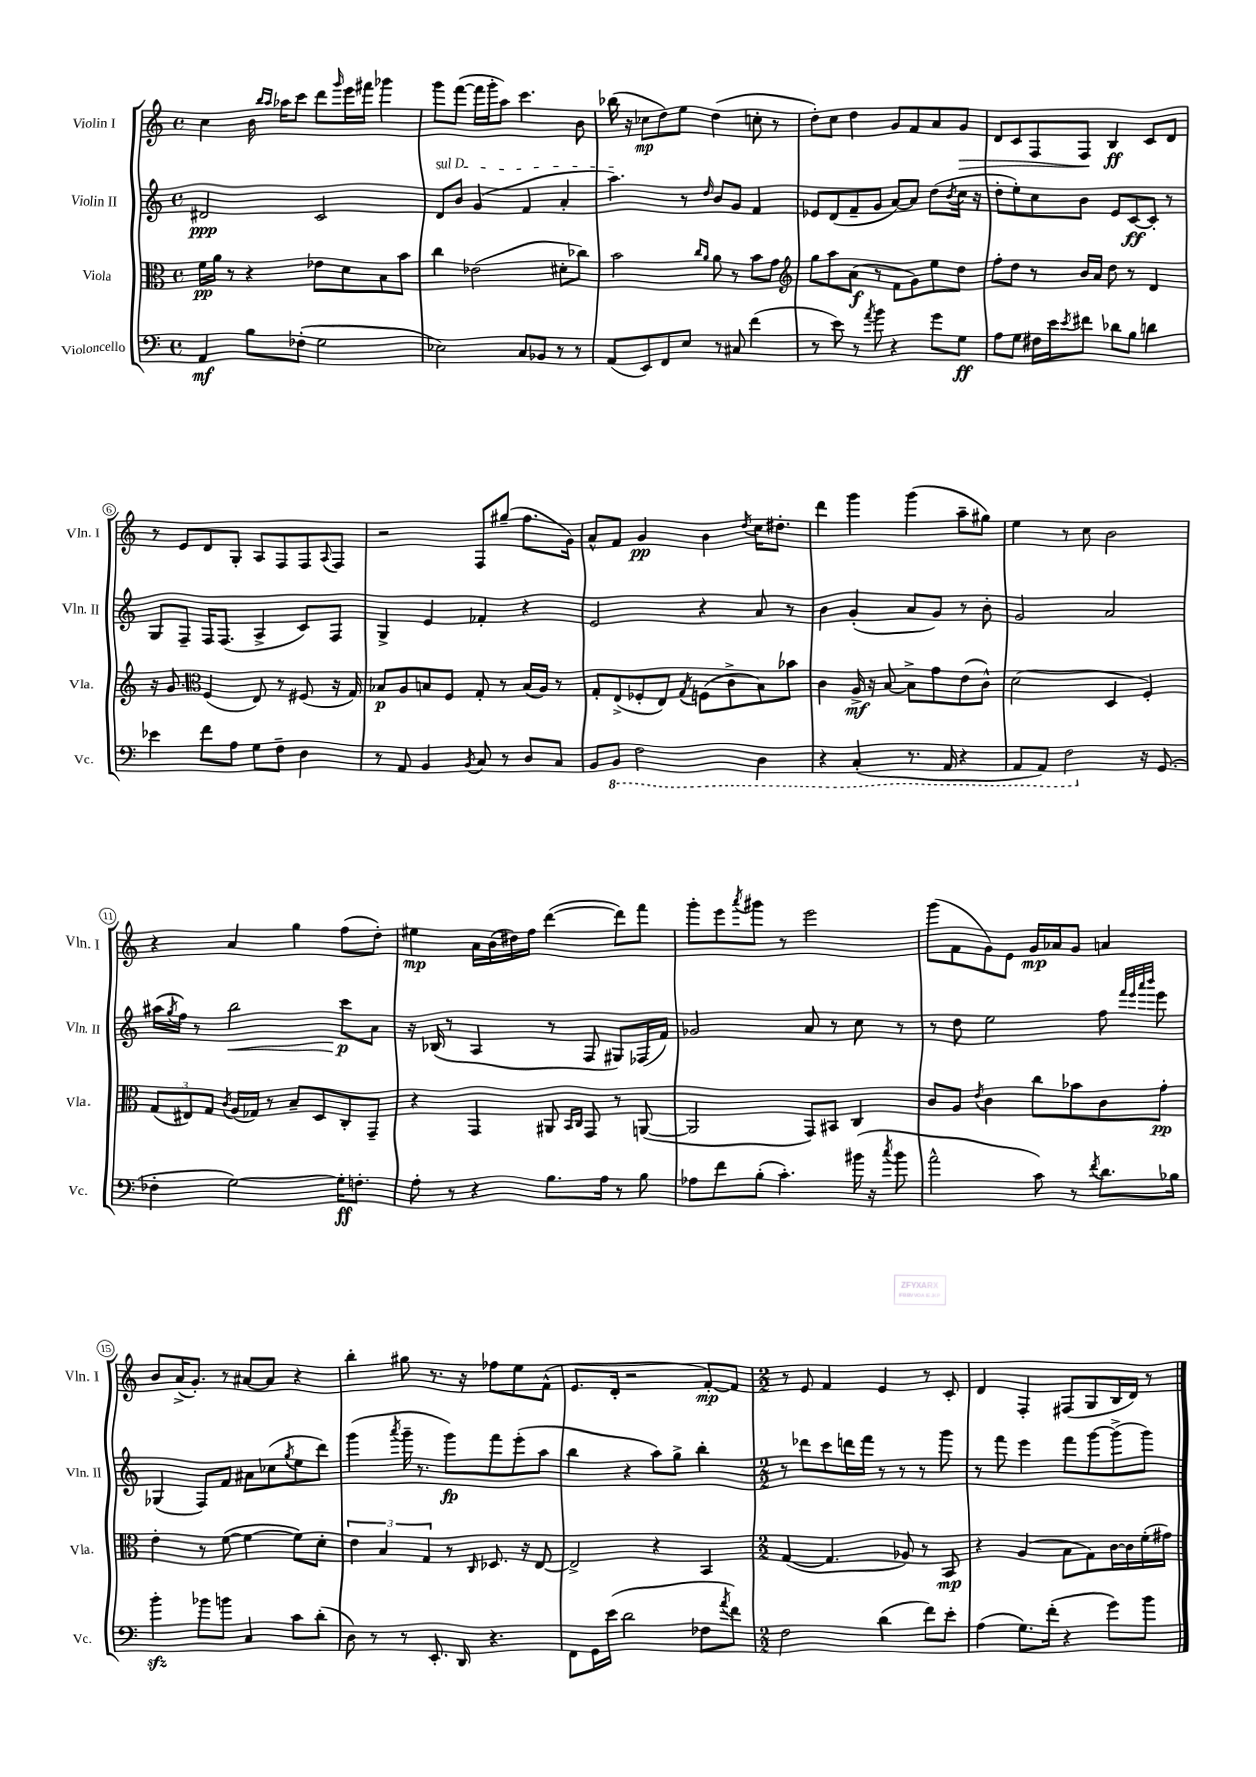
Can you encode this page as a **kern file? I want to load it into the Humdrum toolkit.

**kern	**kern	**kern	**kern
*staff4	*staff3	*staff2	*staff1
*clefF4	*clefC3	*clefG2	*clefG2
*k[]	*k[]	*k[]	*k[]
*M4/4	*M4/4	*M4/4	*M4/4
*met(c)	*met(c)	*met(c)	*met(c)
4AA/	16f\LL	2d#/	4cc\
.	16a\JJ	.	.
.	8r	.	.
8B\L	4r	.	16b\
.	.	.	16qqbb/LL
.	.	.	16qqaa/JJ
.	.	.	16aa-\LK
(8F-'\J	.	.	8ccc\J
2G\	8e-\L	2c/	8ddd\L
.	.	.	16qqggg/
.	8d\	.	16eee\L
.	.	.	16fff#\JJ
.	8B\	.	4ggg-\
.	8b\J	.	.
=	=	=	=
2E-\)	4cc\	8d/L	8ggg\L
.	.	8b/J	([8fff\J
.	(2e-\	(4g/	16fff\]LL
.	.	.	16ggg'\J
.	.	.	8aa\J)
8C/L	.	4f/	4.ccc\
8BB-/J	.	.	.
8r	8d#'\L	4a'/	.
8r	8cc-\J)	.	8b\
=	=	=	=
(8AA/L	2b\	4.aa\)	(16bb-\
.	.	.	16r
8EE/)	.	.	8cc-\L
8FF/	.	.	8dd\)
8E/J	.	8r	8ee\J
.	16qqcc/LL	.	.
.	16qqa/JJ	16qqdd/	.
8r	8a\	8b/L	(4dd\
8C#/	8r	8g/J	.
(4f\	8b\L	4f/	8cc'\
.	8g\J	.	8r
=	=	=	=
*	*clefG2	*	*
8r	8gg\L	8e-/L	8dd'\L)
8e\)	8aa\	(8d/	8cc\J
8r	(8a\J	8f~/	4dd\
8qa/	.	.	.
8b\	8r	8g/J	.
4r	8f\L	[8a/L)	8g/L
.	8g\)	8a/]J	8f/
8g\L	8ee\	(8dd\L	8a/
.	.	8qb/	.
8G\J	8dd\J	16cc\Jk	8g/J
.	.	16r	.
=	=	=	=
8A\L	8ff'\L	8dd'\L	8d/L
8G\J	8dd\J	8ee'\)	8c/
16F#\LL	8r	8cc\	8F/
16e\J	.	.	.
8qe/	.	.	.
8f#\J	16b/LL	8b\J	8F/J
.	16a/JJ	.	.
8d-\L	8dd\	8e/L	4B/
8B\J	8r	[8c/	.
4d\	4d/	8c'/]J	8c/L
.	.	8r	8d/J
=	=	=	=
4e-\	16r	8G/L	8r
.	8.g/	.	.
.	.	8F~/J	8e/L
*	*clefC3	*	*
8f\L	(4F/	16F/LK	8d/
.	.	(8.F/J	.
8A\J	.	.	8G'/J
8G\L	8E/)	4A^/	8A/L
8F~\J	8r	.	8F/
4D\	(8F#/	8c/L)	8F/
.	.	.	8qqA/
.	16r	8F/J	8F/J
.	16G/)	.	.
=	=	=	=
8r	8B-/L	4G^/	2r
8AA/	8A/	.	.
4BB/	8B/	4e/	.
.	8F/J	.	.
8qBB/	.	.	.
8C/	8G'/	4f-'/	8F/L
8r	8r	.	(8gg#~/J
8D/L	(16B/LL	4r	8.ff\L
.	16A/JJ)	.	.
8C/J	8r	.	.
.	.	.	16g\Jk)
=	=	=	=
8BB/L	8G'/L	2e/	8a^^/L
8BBB/J	(8E^/	.	8f/J
2FF\	8F-'/	.	4g/
.	8E/J)	.	.
.	8qG/	.	.
.	(8F\L	4r	4b\
.	8c^\	.	.
.	.	.	8qdd/
4DD\	8B\)	8a/	16cc\LK
.	.	.	8.dd#'\J
.	8b-\J	8r	.
=	=	=	=
4r	4c\	4b\	4ddd\
(4CC'/	16A^/	(4g'/	4ggg\
.	16r	.	.
.	[8B/	.	.
8.r	8B^\]L	8a/L	(4ggg\
.	8g\	8g/J)	.
16AAA/	.	.	.
4r	(8e\	8r	8aa~\L
.	8c^^\J)	8b'\	8gg#\J)
=	=	=	=
8AAA/L	(2d\	2g/	4ee\
8AAA/J)	.	.	.
2FF\	.	.	8r
.	.	.	8cc\
.	4D/	2a/	2b\
16r	4F'/)	.	.
(8.GG/	.	.	.
=	=	=	=
4F-'\	(12G/L	(16aa#\LL	4r
.	.	8qgg/	.
.	.	16ff\JJ)	.
.	12E#/)	.	.
.	.	8r	.
.	12G/J	.	.
.	8qc/	.	.
[2G\)	(16A/LL	2bb\	4a/
.	16G-/JJ)	.	.
.	8r	.	.
.	8B~/L	.	4gg\
.	8D/	.	.
16G'\]LK	8C'/	8ccc\L	(8ff\L
8.F'\J	.	.	.
.	8GG~/J	8a\J	8dd'\J)
=	=	=	=
8A'\	4r	16r	4ee#\
.	.	(16B-/	.
8r	.	8r	.
4r	4GG/	4A/	16a\LL
.	.	.	(16b\
.	.	.	16dd#\)
.	.	.	16ff\JJ
8.B\L	8AA#/	8r	([4ddd\
.	16qqBB/LL	.	.
.	16qqC/JJ	.	.
.	8GG/	8F/	.
16A\Jk	.	.	.
8r	8r	8G#/L)	8ddd\]L)
8B\	([8AA/	(16F-/L	8fff\J
.	.	16f/JJ)	.
=	=	=	=
8A-\L	2AA/]	2g-/	8ggg'\L
8f\	.	.	8eee\
.	.	.	8qaaa/
(8B'\J	.	.	8ggg#\J
4.c'\)	.	.	8r
.	8GG/L)	8a/	2eee\
.	8BB#/J	8r	.
(16b#\	4C/	8cc\	.
16r	.	.	.
8qcc/	.	.	.
8b#\	.	8r	.
=	=	=	=
2a^^\	8c/L	8r	(8ggg\L
.	8A/J	8dd\	8f\
.	8qe/	.	.
.	4c\	2ee\	8g\)
.	.	.	8e\J
8c\)	8cc\L	.	16g/LL
.	.	.	16a-/J
8r	8b-\	.	8g/J
8qf/	.	.	.
8.d\L	8c\	8ff\	4a/
.	.	32qqfff/LLL	.
.	.	32qqeee/	.
.	.	32qqaaa/	.
.	.	32qqbbb/JJJ	.
.	8g'\J	8eee\	.
16B-\Jk	.	.	.
=	=	=	=
4b'\	4e'\	(4G-/	8b/L
.	.	.	(16a^/K
.	.	.	8.g'/J)
8b-\L	8r	8F/L)	.
8b\J	([8f\	8f/J	8r
4C/	4f\_	8a#\L	[8a#/L
.	.	(8cc-\	8a#/]J
.	.	8qgg/	.
8c\L	8f\]L)	8ee\	4r
(8d'\J	8d'\J	8ddd\J)	.
=	=	=	=
8D\)	6e\	(4ggg\	4bb'\
8r	.	.	.
.	6B/	.	.
.	.	8qaaa/	.
8r	.	16ggg~\	8gg#\
.	.	8.r	.
.	6G/	.	.
8.EE'/	.	.	8.r
.	8r	8ggg\L)	.
16DD/	.	.	16r
.	16qqC/	.	.
4.r	8.D-/	8fff\	8ff-\L
.	.	(8eee'\	8ee\
.	16r	.	.
.	[8E/	8aa\J	(8f^^\J
=	=	=	=
8FF\L	2E^/]	4bb\	8.e/L
16GG\L	.	.	.
(16e\JJ	.	.	16d'/Jk
2d\	.	4r	2r
.	4r	8aa\L)	.
.	.	8gg^\J	.
8F-\L	4BB/	4bb'\	[8f'/L)
8qa/	.	.	.
8f\J)	.	.	8f/]J
=	=	=	=
*M2/2	*M2/2	*M2/2	*M2/2
2F\	([4G/	8r	8r
.	.	8ddd-\L	8e/
.	4.G/]	8ccc\	4f/
.	.	16ddd\L	.
.	.	16fff\JJ	.
(4d\	.	8r	4e/
.	8A-/)	8r	.
8f\L)	8r	8r	8r
8e'\J	8BB/	8ggg\	8c'/
=	=	=	=
(4A\	4r	8r	4d/
.	.	8fff\	.
8.G\L)	(4A/	4eee\	4F'/
(16f'\Jk	.	.	.
4r	8B\L	8fff\L	(8F#/L
.	8G\)	[8ggg\	8G/
8g\L)	[16c\L	(8ggg^\]	16B/L
.	16c\]	.	16d/JJ)
8b\J	(16f'\	8ggg\J)	8r
.	16g#\JJ)	.	.
==	==	==	==
*-	*-	*-	*-
